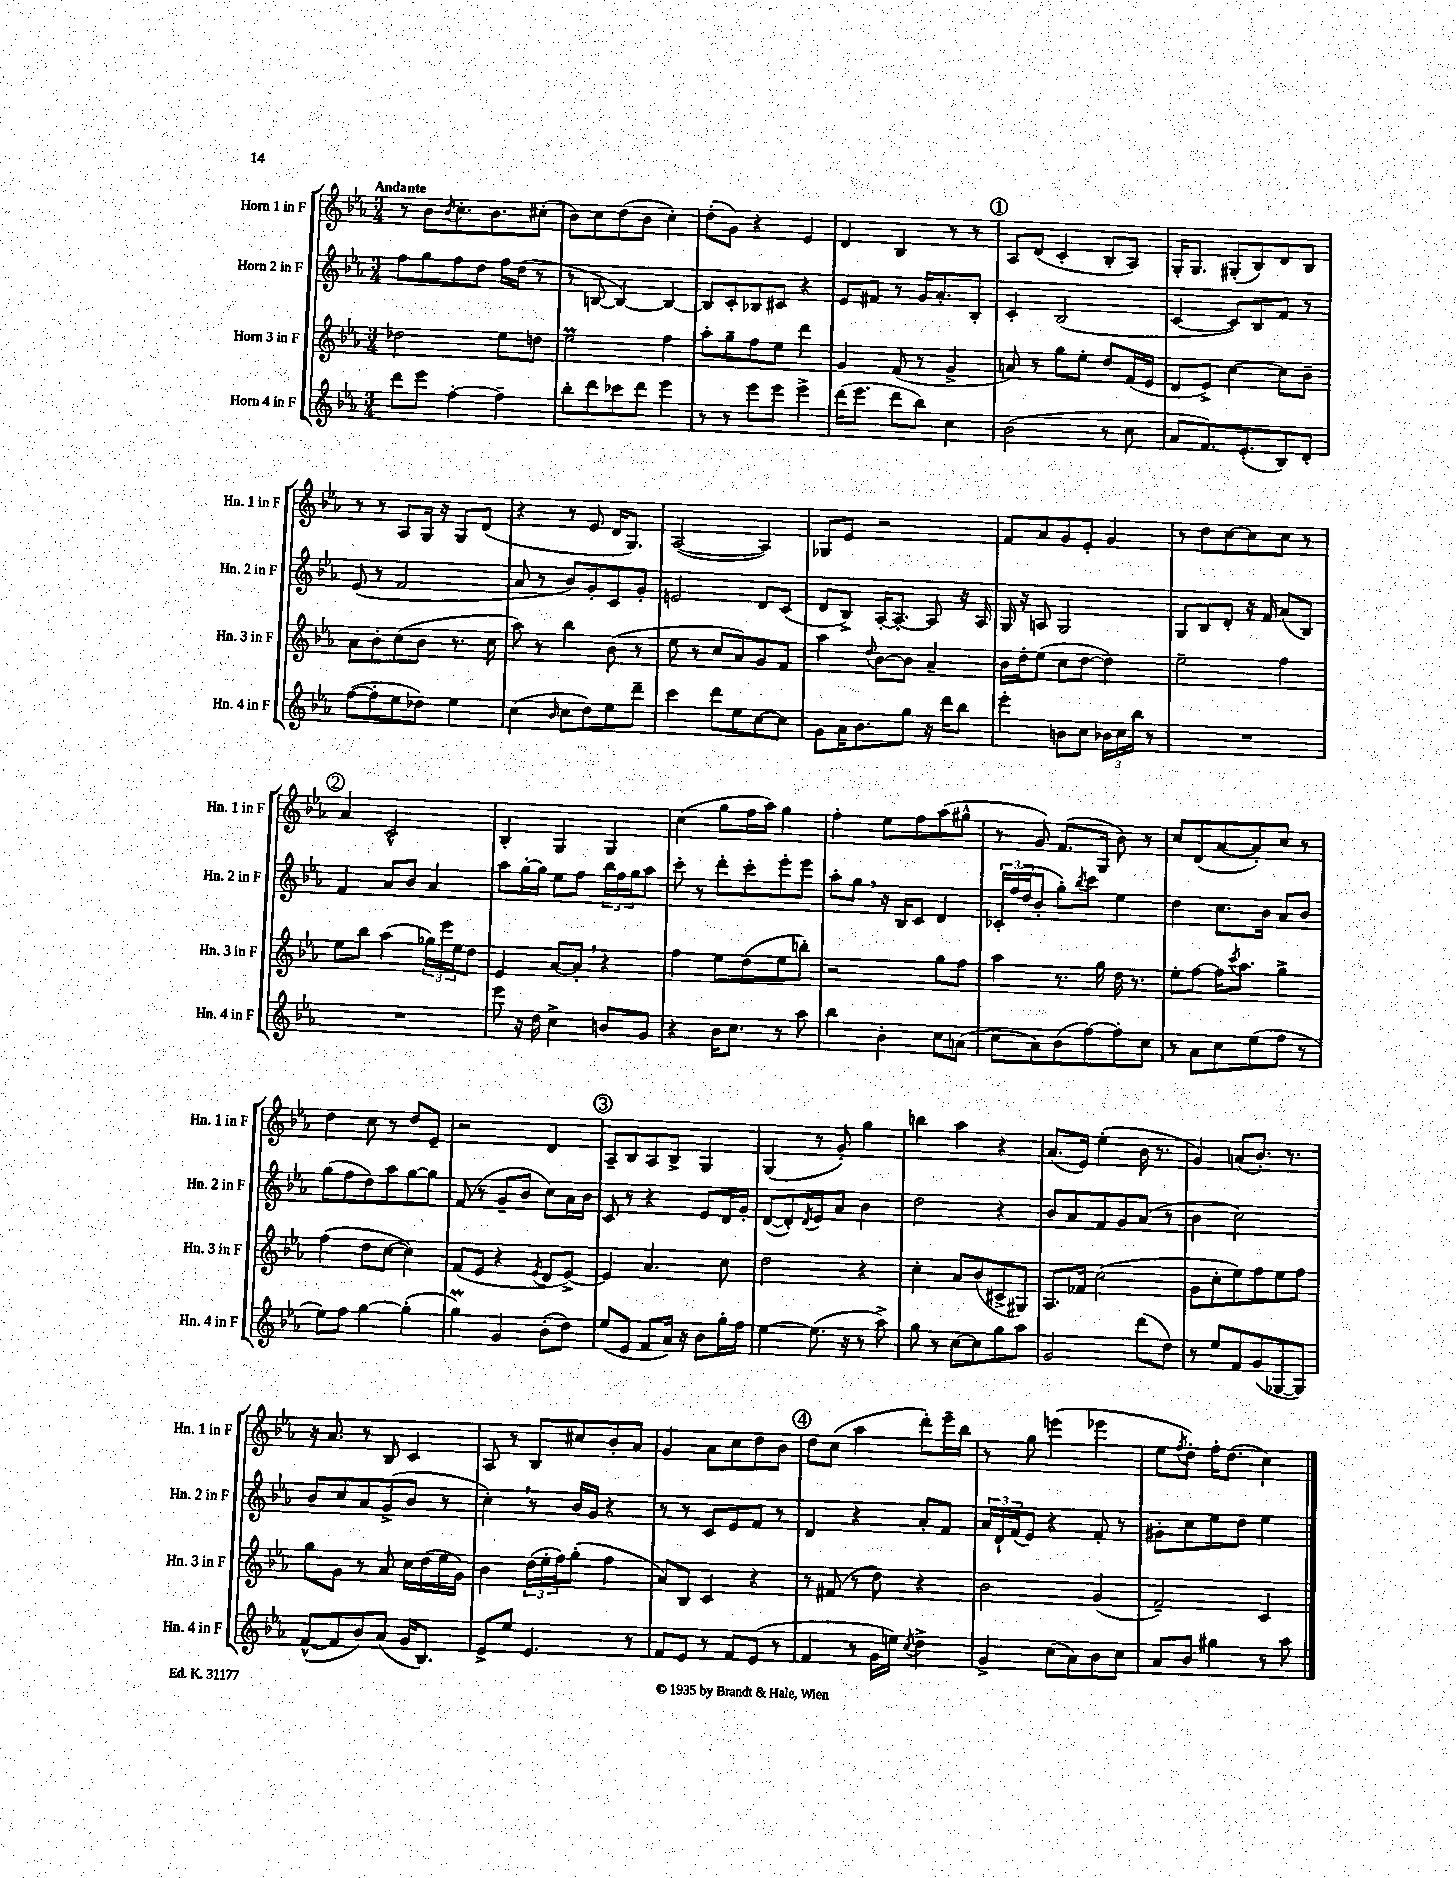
<<
\new StaffGroup <<
\new Staff = "s0" \with { instrumentName = "Horn 1 in F" shortInstrumentName = "Hn. 1 in F" } {
    \clef treble \key ees \major \numericTimeSignature \time 3/4 \tempo "Andante"
    r8 bes'8 \acciaccatura { bes'8 } c''8.-. bes'8. cis''8-.( |
    bes'8) c''8 d''8( bes'8 c''4-.) |
    d''8-.( g'8) r4 ees'4 |
    d'4 bes4 r8 r8 |
    \mark \markup { \circle "1" } aes8 d'8( c'4-. bes8-. aes8) |
    g16-. g8. gis8-.( bes8) d'8 bes8 |
    r8 r8 aes8 g16 r16 g8 d'8( |
    r4 r8 ees'8 d'16 g8.) |
    aes2~( aes4) |
    ges8 ees'8 r2 |
    f'8 aes'8 g'8 ees'8-. g'4 |
    r8 d''8 c''8~ c''8 c''8 r8 |
    \mark \markup { \circle "2" } aes'4 c'2-^ |
    bes4-. g4 g4 |
    c''4( g''8 f''16 aes''16) g''4 |
    f''4-. ees''8 f''8 aes''8( gis''8-^ |
    r8 g'8) f'8.( g16 bes'8) r8 |
    c''8 d'8( aes'8~ aes'8-.) c''8 r8 |
    d''4 c''8 r8 d''8 ees'8-- |
    r2 d'4 |
    \mark \markup { \circle "3" } aes8-- bes8 aes8 bes8-> g4 |
    g4( r8 g'8-.) g''4 |
    b''4 aes''4 r4 |
    aes'8.( ees'16) ees''4-.( bes'16 r8. |
    g'4) a'8( bes'8.-.) r8. |
    r16 aes'8. r8 bes8 c'4 |
    aes8 r8 bes8 cis''8 bes'8-. aes'8 |
    g'4 aes'8 c''8 d''8 bes'8 |
    \mark \markup { \circle "4" } d''8 c''8( aes''4 d'''8-.) ees'''16-- bes''16 |
    r8 g''8 e'''4( ees'''4 |
    ees''8 \acciaccatura { f''8 } d''8-.) f''16-. d''8.( c''4) \bar "|." |
}
\new Staff = "s1" \with { instrumentName = "Horn 2 in F" shortInstrumentName = "Hn. 2 in F" } {
    \clef treble \key ees \major \numericTimeSignature \time 3/4
    f''8 g''8 f''8 d''8 f''16 d''16( r8 |
    r8 b8~ b4~) b4~ |
    b8 c'8-. bes8 cis'8 r4 |
    ees'8 fis'8 r8 g'16 aes'8.-. bes8-. |
    \mark \markup { \circle "1" } c'4-. bes2( |
    c'4~ c'8) bes8 f'8 r8 |
    ees'8( r8 f'2 |
    aes'8 r8 bes'8) g'8-. c'8 g'8-. |
    e'2 d'8 c'8( |
    d'8 bes8->) aes16~-. aes8.~-. aes8 r16 aes16 |
    g16 r16 a8 g2 |
    g8 bes8 d'8-. r16 f'16 aes'8( bes8) |
    \mark \markup { \circle "2" } f'4 aes'8 bes'8 aes'4 |
    aes''8 g''16~-. g''16 ees''8 f''8 \tuplet 3/2 { bes''16 f''16 g''16 } aes''8 |
    c'''8-. r8 d'''8-. c'''8-. ees'''8-. ees'''8 |
    aes''8-. g''8 \breathe r16 bes16 c'8 d'4 |
    \tuplet 3/2 { ces'16-. f''16( d''16 } bes'8-. g''8-.) \acciaccatura { bes''8 } c'''8 ees''4 |
    d''4 c''8. bes'16 aes'8 bes'8 |
    g''8( f''8 d''8) aes''8 g''8~ g''8 |
    f'8( r8 g'8-- bes'8 c''8) aes'16 bes'16 |
    \mark \markup { \circle "3" } c'8 r8 r4 ees'8 d'16 g'16-. |
    d'8~( d'8-.) \acciaccatura { d'8 } ees'8 aes'8 bes'4 |
    d''2 r4 |
    bes'8 aes'8 f'8 g'8 aes'8( r8 |
    bes'4 c''2) |
    bes'8 c''8 aes'8 g'8->( bes'8 r8 |
    c''4-.) \breathe r8 bes'16 g'16 r4 |
    r8 r8 c'8 ees'8 f'8 r8 |
    \mark \markup { \circle "4" } d'4 r4 aes'8-. f'8 |
    \tuplet 3/2 { aes'16 d'16-! f'16( } ees'8) r4 f'8-. r8 |
    gis'8-. c''8 ees''8 d''8 ees''4 \bar "|." |
}
\new Staff = "s2" \with { instrumentName = "Horn 3 in F" shortInstrumentName = "Hn. 3 in F" } {
    \clef treble \key ees \major \numericTimeSignature \time 3/4
    des''2 ees''8 d''8 |
    ees''2\prall f''4 |
    aes''8-. g''8-- f''8 ees''8 d'''4 |
    g'4 f'8( r8 g'4-> |
    \mark \markup { \circle "1" } a'8) r8 g''8 ees''8-. d''8 f'16( ees'16 |
    d'8 ees'8->) c''4~ c''8 bes'8-- |
    aes'8 bes'8-. c''8( bes'8 r8. c''16 |
    aes''8) r8 bes''4 bes'8( r8 |
    ees''8 r8 c''8 aes'8) g'8 f'8 |
    aes''4 \appoggiatura { d''8 } bes'8~ bes'8 aes'4-- |
    bes'16 d''16-. ees''8( c''8 d''8~ d''4) |
    ees''2-- f''4 |
    \mark \markup { \circle "2" } ees''8 bes''8 aes''4( \tuplet 3/2 { ges''16) ees'''16 ees''16 } d''8 |
    ees'4 aes'8~ aes'8-. \breathe r4 |
    f''4 ees''8 d''8( ees''8 b''8-.) |
    r2 g''8 f''8 |
    aes''4 r8. g''16 d''16 r8. |
    ees''8-. f''8~ f''16 \acciaccatura { c'''8 } aes''8. g''4-> |
    f''4( d''8 c''8~ c''4) |
    f'8( ees'8 r4 \acciaccatura { ees'8 } d'8 ees'8~->) |
    \mark \markup { \circle "3" } ees'4 aes'4. c''8 |
    d''2 r4 |
    c''4-. aes'8 bes'8( cis'8-> gis8) |
    aes8. fes'16 c''2( |
    g'8 c''8-. ees''8) f''8 ees''8 f''8 |
    g''8 g'8 r8 aes'8 c''16 d''16( ees''16 g'16) |
    bes'4 \tuplet 3/2 { d''16( ees''16-. f''16) } g''8-.( f''4 |
    aes'8) bes8 c'4 r4 |
    \mark \markup { \circle "4" } r8 fis'8( r8 d''8) r4 |
    bes'2 g'4( |
    f'2--) c'4 \bar "|." |
}
\new Staff = "s3" \with { instrumentName = "Horn 4 in F" shortInstrumentName = "Hn. 4 in F" } {
    \clef treble \key ees \major \numericTimeSignature \time 3/4
    d'''8 ees'''8 f''4~-. f''4-- |
    bes''8-. d'''8 ces'''8 d'''8 ees'''4 |
    r8 r8 ees'''8 ees'''8 ees'''4-> |
    d'''16( ees'''8. d'''8 bes''8) c''4 |
    \mark \markup { \circle "1" } bes'2( r8 c''8 |
    aes'8 f'8.) ees'8.-.( bes8) d'8-. |
    f''8~( f''8-. ees''8 des''8) ees''4 |
    c''4( \grace { bes'16 } c''8 d''8) ees''8 d'''8-- |
    c'''4 d'''8 ees''8 c''8~ c''8 |
    g'8 aes'16 bes'8. g''8 r16 d'''16 bes''8 |
    ees'''4-. b'8 c''8 \tuplet 3/2 { bes'16 c''16 bes''16 } r8 |
    R2. |
    \mark \markup { \circle "2" } R2. |
    ees'''8 r16 d''16 c''4-> b'8 g'8 |
    r4 bes'16 c''8. r8 aes''8 |
    bes''4 bes'4-. c''8 a'8( |
    c''8 aes'8) bes'8( f''8~) f''8-. c''8 |
    r8 aes'8 c''8 ees''8( f''8 r8 |
    ees''8) f''8 g''4~ g''4-.( |
    g''4\prall) g'4 bes'8-.( d''8) |
    \mark \markup { \circle "3" } ees''8( ees'8 f'8 aes'16) r16 bes'8 g''16-. f''16 |
    ees''4~ ees''8.( r16 r8 aes''8->) |
    g''8 r8 c''8~ c''8 g''8 aes''8 |
    g'2 d'''8( d''8) |
    r8 ees''8 f'8 g'8( ges8~ ges8) |
    f'8~-^( f'8 bes'8) aes'8( g'16 bes8.) |
    ees'8-> ees''8 ees'4. r8 |
    f'8 ees'8 r8 f'8 ees'8( r8 |
    \mark \markup { \circle "4" } f'4 r8 g'16 e''16) \acciaccatura { c''8 } d''4-> |
    g'4-> c''8( aes'8) bes'8 c''8 |
    aes'8 bes'8 gis''4 r8 aes''8 \bar "|." |
}
>>
>>
\layout { \context { \Score \remove "Bar_number_engraver" } }
